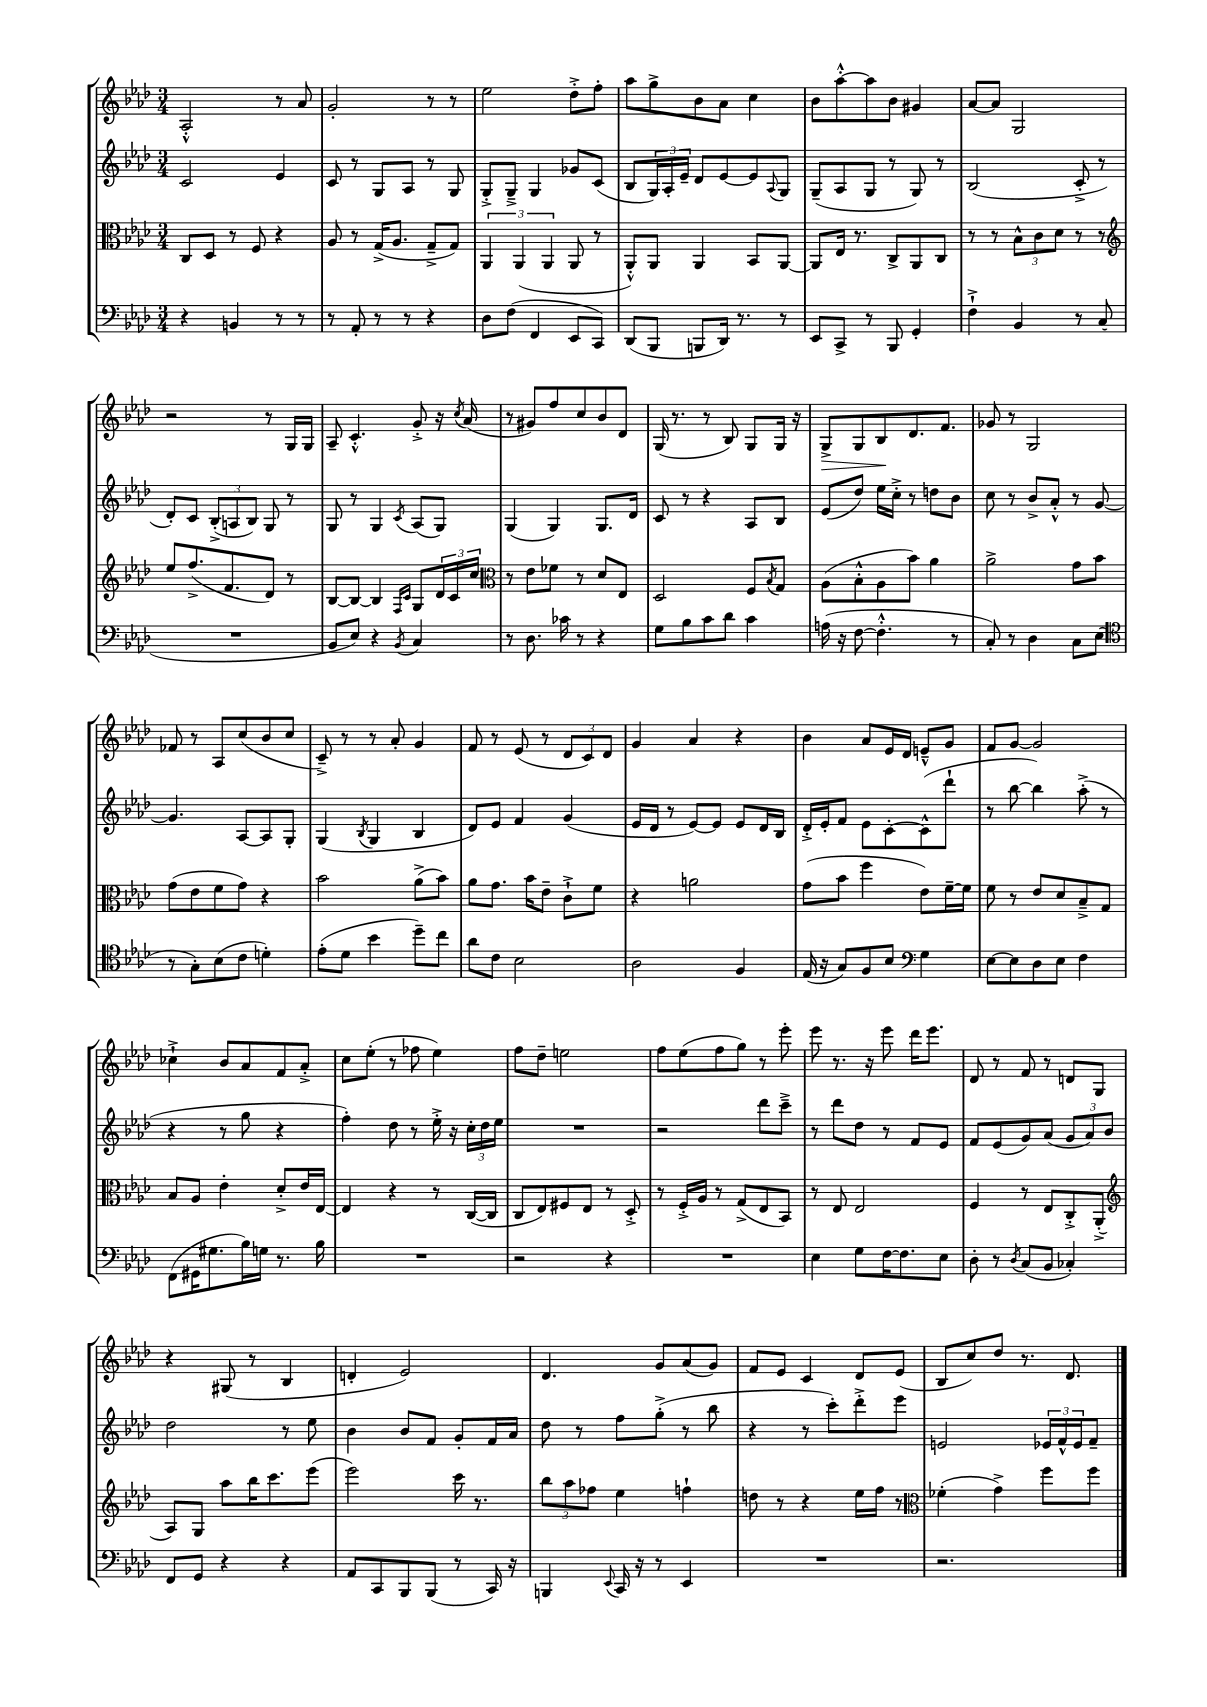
<<
\new StaffGroup <<
\new Staff = "s0" {
    \clef treble \key aes \major \numericTimeSignature \time 3/4
    aes2-.-^ r8 aes'8 |
    g'2-. r8 r8 |
    ees''2 des''8-.-> f''8-. |
    aes''8 g''8-> bes'8 aes'8 c''4 |
    bes'8 aes''8~-.-^ aes''8 bes'8 gis'4 |
    aes'8~ aes'8 g2 |
    r2 r8 g16 g16 |
    aes8-- c'4.-.-^ g'8-.-> r16 \acciaccatura { c''8 } aes'16( |
    r8 gis'8) f''8 c''8 bes'8 des'8 |
    g16( r8. r8 bes8) g8 g16 r16 |
    g8->\> g8 bes8\! des'8. f'8. |
    ges'8 r8 g2 |
    fes'8 r8 aes8 c''8( bes'8 c''8 |
    c'8--->) r8 r8 aes'8-. g'4 |
    f'8 r8 ees'8( r8 \tuplet 3/2 { des'8 c'8) des'8 } |
    g'4 aes'4 r4 |
    bes'4 aes'8 ees'16 des'16 e'8---^ g'8 |
    f'8 g'8~ g'2 |
    ces''4-!-> bes'8 aes'8 f'8 aes'8-.-> |
    c''8 ees''8-.( r8 fes''8 ees''4) |
    f''8 des''8-- e''2 |
    f''8 ees''8( f''8 g''8) r8 ees'''8-. |
    ees'''8 r8. r16 ees'''8 des'''16 ees'''8. |
    des'8 r8 f'8 r8 d'8 g8 |
    r4 gis8( r8 bes4 |
    d'4-. ees'2) |
    des'4. g'8 aes'8( g'8) |
    f'8 ees'8 c'4 des'8 ees'8( |
    bes8 c''8) des''8 r8. des'8. \bar "|." |
}
\new Staff = "s1" {
    \clef treble \key aes \major \numericTimeSignature \time 3/4
    c'2 ees'4 |
    c'8 r8 g8 aes8 r8 g8 |
    g8-.-> g8---> g4 ges'8 c'8( |
    bes8 \tuplet 3/2 { g16) aes16-. ees'16-- } des'8 ees'8~ ees'8 \appoggiatura { aes8 } g8 |
    g8--( aes8 g8 r8 g8) r8 |
    bes2( c'8-.-> r8 |
    des'8-.) c'8 \tuplet 3/2 { bes8-.->( a8 bes8) } g8 r8 |
    g8 r8 g4 \acciaccatura { c'8 } aes8( g8) |
    g4( g4) g8. des'16 |
    c'8 r8 r4 aes8 bes8 |
    ees'8( des''8) ees''16 c''16-.-> r8 d''8 bes'8 |
    c''8 r8 bes'8-> aes'8-.-^ r8 g'8~ |
    g'4. aes8~ aes8 g8-. |
    g4( \acciaccatura { bes8 } g4 bes4 |
    des'8) ees'8 f'4 g'4( |
    ees'16 des'16 r8 ees'8~) ees'8 ees'8 des'16 bes16 |
    des'16-.-> ees'16-. f'8 ees'8 c'8~-. c'8-^( des'''8-! |
    r8 bes''8~ bes''4) aes''8-.->( r8 |
    r4 r8 g''8 r4 |
    f''4-.) des''8 r8 ees''16-.-> r16 \tuplet 3/2 { c''16-. des''16 ees''16 } |
    R2. |
    r2 des'''8 c'''8---> |
    r8 des'''8 des''8 r8 f'8 ees'8 |
    f'8 ees'8( g'8) aes'8( \tuplet 3/2 { g'8 aes'8) bes'8 } |
    des''2 r8 ees''8 |
    bes'4 bes'8 f'8 g'8-. f'16 aes'16 |
    des''8 r8 f''8 g''8-.->( r8 bes''8 |
    r4 r8 c'''8-.) des'''8-.-> ees'''8 |
    e'2 \tuplet 3/2 { ees'16 f'16-^ ees'16 } f'8-- \bar "|." |
}
\new Staff = "s2" {
    \clef alto \key aes \major \numericTimeSignature \time 3/4
    c8 des8 r8 f8 r4 |
    aes8 r8 g16->( aes8. g8---> g8) |
    \tuplet 3/2 { aes,4 aes,4( aes,4 } aes,8 r8 |
    aes,8-.-^) aes,8 aes,4 bes,8 aes,8~ |
    aes,8 ees16 r8. c8-> aes,8 c8 |
    r8 r8 \tuplet 3/2 { bes8-^ c'8 des'8 } r8 r8 |
    \clef treble ees''8 f''8.->( f'8. des'8) r8 |
    bes8~ bes8~ bes4 \grace { f16 c'16 } g8 \tuplet 3/2 { des'16 c'16 c''16 } |
    \clef alto r8 ees'8 fes'8 r8 des'8 ees8 |
    des2 f8 \acciaccatura { bes8 } g8 |
    aes8( bes8-.-^ aes8 bes'8) aes'4 |
    aes'2-> g'8 bes'8 |
    g'8( ees'8 f'8 g'8) r4 |
    bes'2 aes'8->( bes'8) |
    aes'8 g'8. bes'16 ees'8-- c'8-!-> f'8 |
    r4 a'2 |
    g'8( bes'8 f''4 ees'8) f'16~-- f'16 |
    f'8 r8 ees'8 des'8 bes8---> g8 |
    bes8 aes8 ees'4-. des'8-.-> ees'16 ees16~ |
    ees4 r4 r8 c16~( c16 |
    c8 ees8) fis8 ees8 r8 des8-.-> |
    r8 f16-.-> aes16 r8 g8->( ees8 bes,8) |
    r8 ees8 ees2 |
    f4 r8 ees8 c8-.-> aes,8-.->( |
    \clef treble aes8) g8 aes''8 bes''16 c'''8. ees'''8( |
    ees'''2) c'''16 r8. |
    \tuplet 3/2 { bes''8 aes''8 fes''8 } ees''4 f''4-! |
    d''8 r8 r4 ees''16 f''16 r8 |
    \clef alto fes'4-.( g'4->) f''8 f''8 \bar "|." |
}
\new Staff = "s3" {
    \clef bass \key aes \major \numericTimeSignature \time 3/4
    r4 b,4 r8 r8 |
    r8 aes,8-. r8 r8 r4 |
    des8 f8( f,4 ees,8 c,8) |
    des,8( bes,,8 b,,8 des,16) r8. r8 |
    ees,8 c,8-> r8 bes,,8 g,4-. |
    f4-!-> bes,4 r8 c8( |
    R2. |
    bes,8 ees8) r4 \acciaccatura { bes,8 } c4 |
    r8 des8. ces'16 r8 r4 |
    g8 bes8 c'8 des'8 c'4 |
    a16( r16 f8~ f4.-.-^ r8 |
    c8-.) r8 des4 c8 ees8( |
    \clef tenor r8 g8-.) bes8( c'8 d'4-.) |
    ees'8-.( des'8 bes'4 des''8--) c''8 |
    aes'8 c'8 bes2 |
    aes2 f4 |
    ees16( r16 g8) f8 bes8 \clef bass g4 |
    ees8~ ees8 des8 ees8 f4 |
    f,8( gis,16 gis8. bes16) g16 r8. bes16 |
    R2. |
    r2 r4 |
    R2. |
    ees4 g8 f16~ f8. ees8 |
    des8-. r8 \acciaccatura { des8 } c8( bes,8 ces4-.) |
    f,8 g,8 r4 r4 |
    aes,8 c,8 bes,,8 bes,,8( r8 c,16) r16 |
    b,,4 \appoggiatura { ees,8 } c,16 r16 r8 ees,4 |
    R2. |
    r2. \bar "|." |
}
>>
>>
\layout { \context { \Score \remove "Bar_number_engraver" } }
